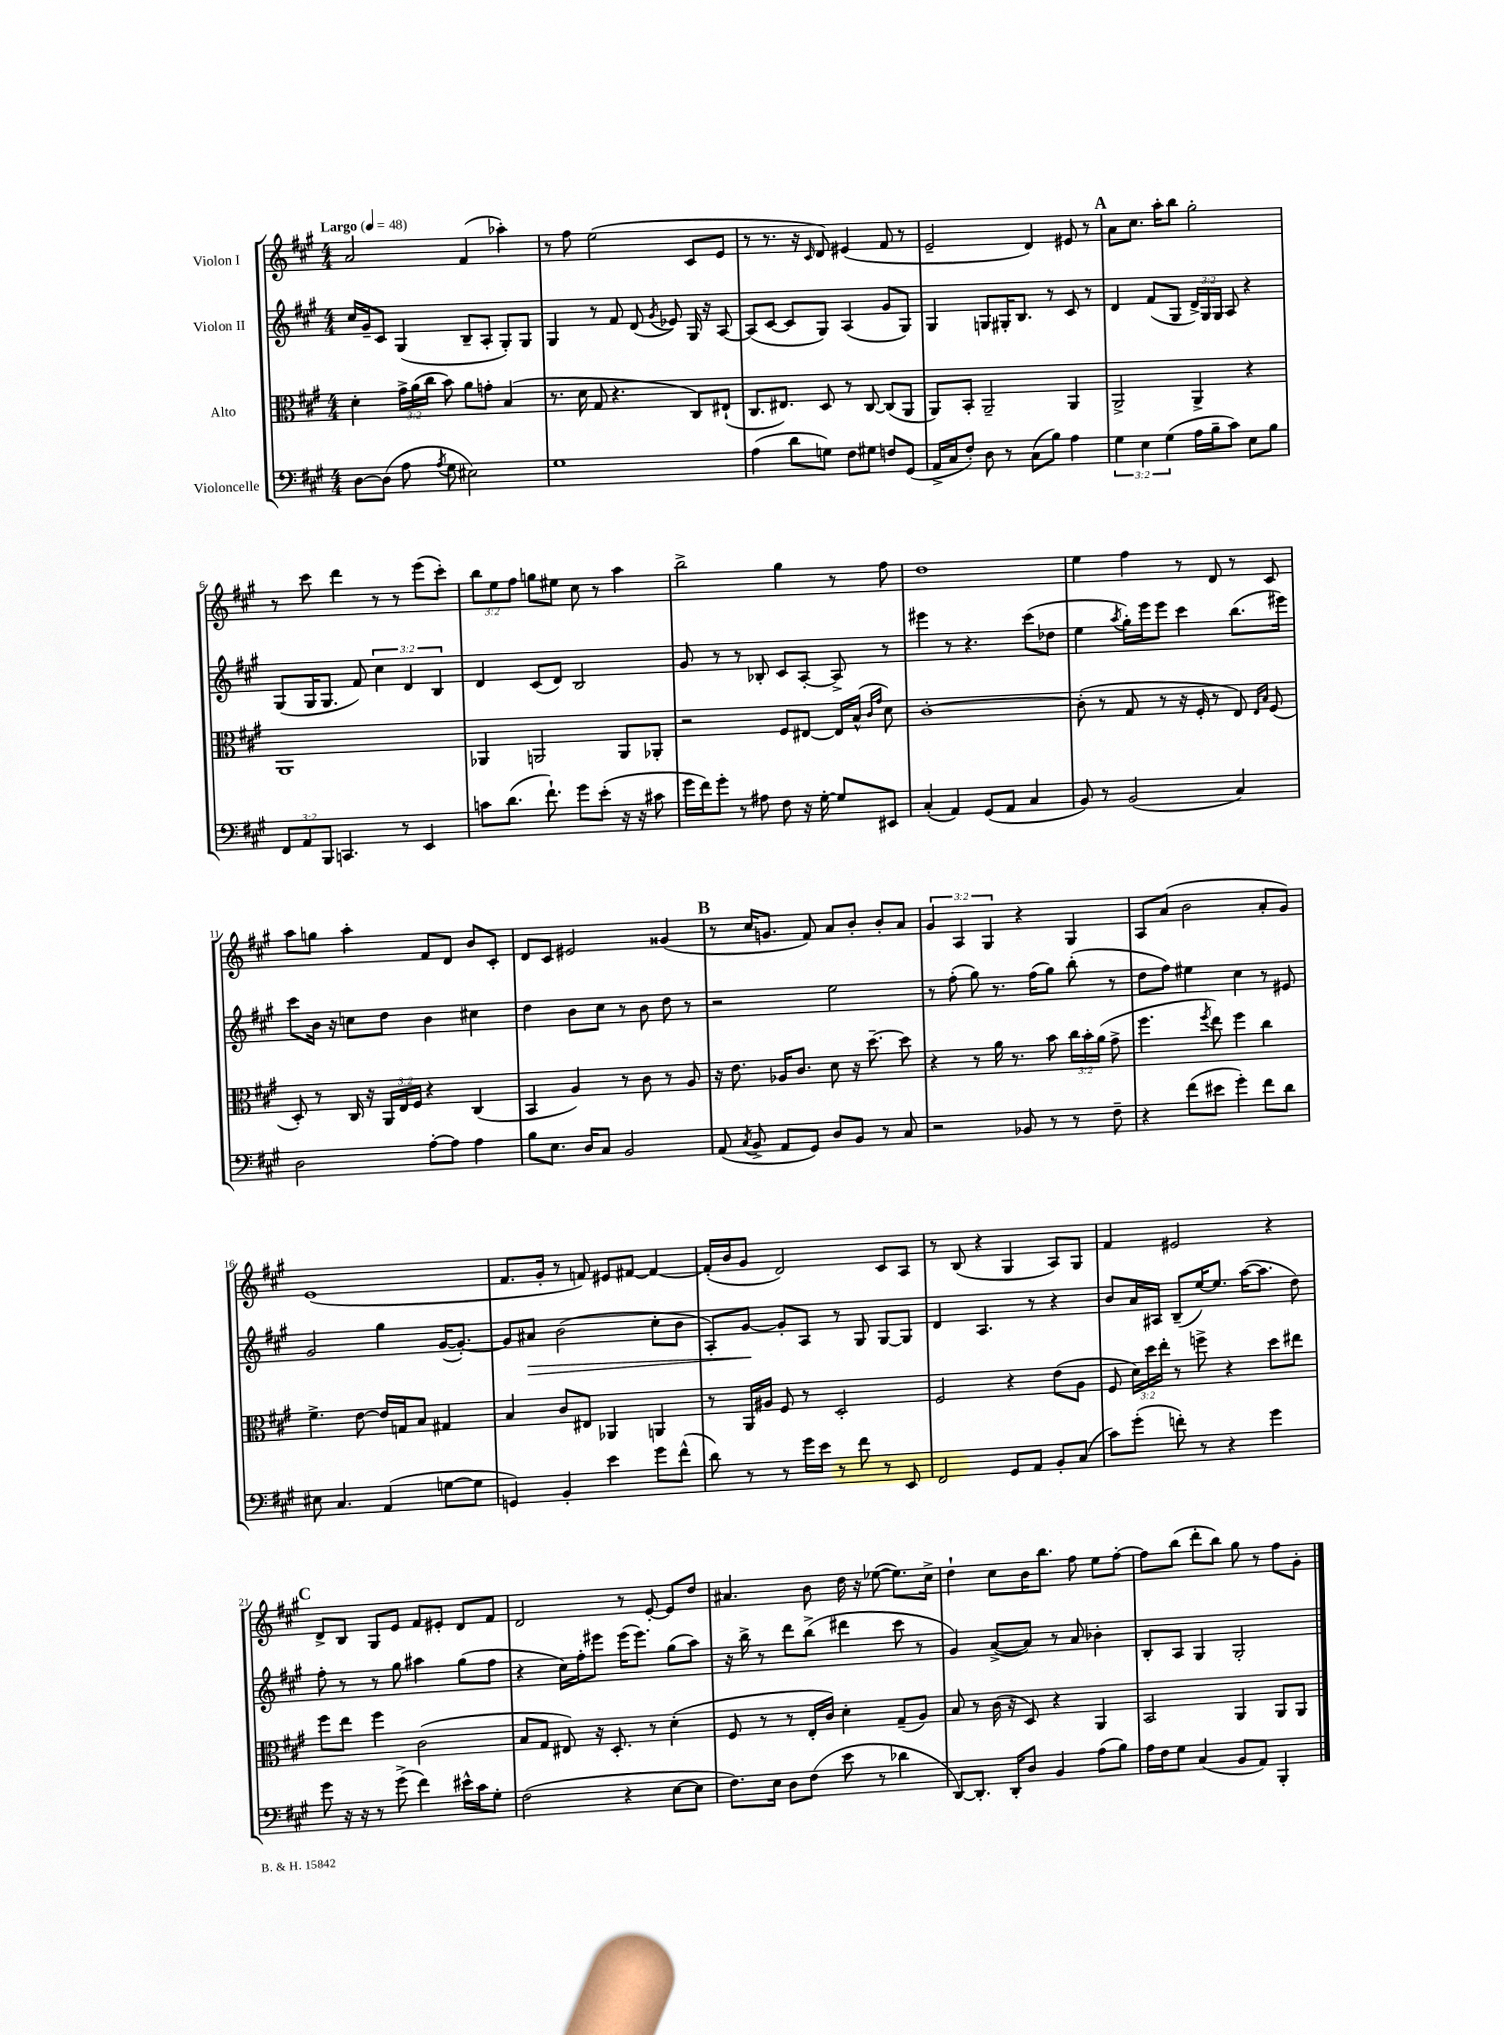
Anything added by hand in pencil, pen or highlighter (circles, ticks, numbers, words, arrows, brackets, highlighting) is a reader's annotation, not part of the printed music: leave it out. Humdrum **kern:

**kern	**kern	**kern	**dynam	**kern
*part4	*part3	*part2	*part2	*part1
*staff4	*staff3	*staff2	*staff2	*staff1
*I"Violoncelle	*I"Alto	*I"Violon II	*	*I"Violon I
*clefF4	*clefC3	*clefG2	*	*clefG2
*k[f#c#g#]	*k[f#c#g#]	*k[f#c#g#]	*	*k[f#c#g#]
*M4/4	*M4/4	*M4/4	*	*M4/4
*MM48	*MM48	*MM48	*	*MM48
=1	=1	=1	=1	=1
!	!	!	!	!LO:TX:a:B:t=Largo
[8D\L	4d'\	16cc#/LL	.	2a/
.	.	16g#~/J	.	.
(8D\J]	.	8c#/J	.	.
8A\	24g#^\LL	(4G#/	.	.
.	(24a\	.	.	.
.	24cc#\JJ	.	.	.
8qA/	.	.	.	.
8G#\	8b\)	.	.	.
2E#X\)	8a\L	8B~/L	.	(4f#/
.	8gn'\J	8A'/J	.	.
.	(4B/	8G#'/L)	.	4aa-X'\)
.	.	8G#/J	.	.
=2	=2	=2	=2	=2
1G#	8.r	4G#/	.	8r
.	.	.	.	8ff#\
.	16d\	.	.	.
.	8G#/	8r	.	(2ee\
.	4.r	8f#/	.	.
.	.	(8d/	.	.
.	.	8qg#/	.	.
.	.	8e-X/)	.	.
.	8C#/L)	16G#/	.	8c#/L
.	.	16r	.	.
.	(8E#X`/J	[8A/	.	8e/J
=3	=3	=3	=3	=3
(4A\	8.C#/L	(8A/L]	.	8r
.	.	[8c#/J	.	8.r
.	8.E#X/J)	.	.	.
8d\L	.	8c#/L]	.	.
.	.	.	.	16r
.	.	.	.	16qqc#/
8Gn\J)	8D/	8G#/J)	.	8d/)
8F#\L	8r	(4A/	.	(4e#X/
8G#X\J	[8C#/	.	.	.
8Fn/L	(8C#/L]	8g#/L	.	8f#/
(8GG#/J	8AA/J	8G#/J)	.	8r
=4	=4	=4	=4	=4
16AA^/LL	8AA/L)	4G#/	.	2e~/
16C#/J	.	.	.	.
8F#'/J)	8BB'/J	.	.	.
8D\	2AA~/	8Gn/L	.	.
8r	.	16G#X'/K	.	.
.	.	8.B/J	.	.
(8C#\L	.	.	.	4d/)
8B\J)	.	8r	.	.
4A\	4AA/	8c#/	.	8e#X/
.	.	8r	.	8r
!!LO:REH:place=s1:t=A
=5	=5	=5	=5	=5
6G#\	2AA^/	4d/	.	8a\L
.	.	.	.	8.cc#\J
6E\	.	.	.	.
.	.	(8f#/L	.	.
.	.	.	.	16aa'\KL
(6G#\	.	.	.	.
.	.	8G#/J	.	8bb\J
16A\LL	4AA^/	24d^/LL)	.	2gg#'\
.	.	24G#/	.	.
16B~\J	.	.	.	.
.	.	24G#/JJ	.	.
8c#\J)	.	8A/	.	.
8E\L	4r	4r	.	.
8B\J	.	.	.	.
!!LO:LB:g=z
=6	=6	=6	=6	=6
12FF#/L	1AA	(8G#/L	.	8r
12AA/	.	.	.	.
.	.	16G#/K	.	8ccc#\
12BBB/J	.	.	.	.
.	.	8.G#/J	.	.
4.CCn/	.	.	.	4ddd\
.	.	8f#/)	.	.
.	.	6cc#\	.	8r
8r	.	.	.	8r
.	.	6d/	.	.
4EE/	.	.	.	(8eee\L
.	.	6B/	.	.
.	.	.	.	8ccc#'\J)
=7	=7	=7	=7	=7
8cn\L	4AA-X/	4d/	.	12bb\L
.	.	.	.	12ee\
(8.d\J	.	.	.	.
.	.	.	.	12ff#\J
.	2AAn/	(8c#/L	.	8ggn\L
8.f#`\)	.	.	.	.
.	.	8d/J)	.	8ee#X\J
8g#\L	.	2B/	.	8cc#\
(8e'\J	.	.	.	8r
16r	8AA/L	.	.	4aa\
16r	.	.	.	.
8c#X\	8AA-X'/J	.	.	.
=8	=8	=8	=8	=8
16g#\LL	2r	8g#/	.	2bb^\
16f#\J)	.	.	.	.
8g#'\J	.	8r	.	.
8r	.	8r	.	.
8A#X\	.	8B-X'/	.	.
8F#\	8F#/L	8c#/L	.	4gg#\
16r	[8E#X/J	[8A'/J	.	.
[16G#'\	.	.	.	.
8G#/L]	16E#/LL]	8A^/]	.	8r
.	(16B^^/JJ	.	.	.
.	16qqc#/LL	.	.	.
.	16qqg#/JJ	.	.	.
8EE#X/J	8d\)	8r	.	8ff#\
=9	=9	=9	=9	=9
(4C#'/	[1c#'	4eee#X\	.	1dd
4AA/)	.	8r	.	.
.	.	4.r	.	.
(8GG#/L	.	.	.	.
8AA/J	.	.	.	.
4C#/	.	(8ccc#\L	.	.
.	.	8dd-X\J	.	.
=10	=10	=10	=10	=10
8BB/)	(8c#'\]	4ee\	.	4ee\
8r	8r	.	.	.
.	.	8qaa/	.	.
(2BB/	8G#/	16gg#'\LL)	.	4ff#\
.	.	16eee\J	.	.
.	8r	8eee\J	.	.
.	16r	4ccc#\	.	8r
.	16F#'/	.	.	.
.	8r	.	.	8d/
4C#/)	8E/)	(8.bb\L	.	8r
.	16qqE/LL	.	.	.
.	16qqB/JJ	.	.	.
.	(8F#/	.	.	8c#/
.	.	16eee#X\Jk)	.	.
!!LO:LB:g=z
=11	=11	=11	=11	=11
2D\	8D'/)	8ccc#\L	.	8aa\L
.	8r	16b\Jk	.	8ggn\J
.	.	16r	.	.
.	16C#/	8ccn\L	.	4aa'\
.	16r	.	.	.
.	24AA/LL	8dd\J	.	.
.	24E/	.	.	.
.	24F#/JJ	.	.	.
[8A'\L	4r	4b\	.	8f#/L
8A\J]	.	.	.	8d/J
4A\	(4C#/	4cc#X\	.	8b/L
.	.	.	.	8c#'/J
=12	=12	=12	=12	=12
8B\L	4BB/	4dd\	.	8d/L
8.E\J	.	.	.	8c#/J
.	4A/)	8b\L	.	2e#X/
16D/KL	.	.	.	.
8C#/J	.	8cc#\J	.	.
2BB/	8r	8r	.	.
.	8c#\	8b\	.	.
.	8r	8dd\	.	(4g##X/
.	8A/	8r	.	.
!!LO:REH:place=s1:t=B
=13	=13	=13	=13	=13
(8AA/	16r	2r	.	8r
.	8.e\	.	.	.
8qC#/	.	.	.	.
8BB^/	.	.	.	16cc#/KL
.	.	.	.	8.gn/J
8AA/L	16A-X/KL	.	.	.
.	8.c#/J	.	.	.
8GG#/J)	.	.	.	8f#/)
8D/L	8d\	2ee\	.	8a/L
8BB/J	16r	.	.	8b'/J
.	[8.dd~\	.	.	.
8r	.	.	.	8b'/L
8C#/	8dd\]	.	.	8a/J
=14	=14	=14	=14	=14
2r	4r	8r	.	6g#/
.	.	(8ff#'\	.	.
.	.	.	.	6A/
.	8r	8gg#\)	.	.
.	.	.	.	6G#/
.	16a\	8.r	.	.
.	8.r	.	.	.
8BB-X/	.	.	.	4r
.	.	(16ff#\KL	.	.
8r	8b\	8gg#\J)	.	.
8r	24cc#\LL	(8bb'\	.	4G#/
.	24b'\	.	.	.
.	(24a\JJ	.	.	.
8F#~\	8g#^\	8r	.	.
=15	=15	=15	=15	=15
4r	4.ff#\	8dd\L	.	8A/L
.	.	8ff#\J)	.	(8a/J
(8f#\L	.	4ee#X\	.	2b\
.	8qff#/	.	.	.
8e#X\J	8ee\)	.	.	.
4g#'\)	4ff#\	4cc#\	.	.
8f#\L	4cc#\	8r	.	8a'/L
8d\J	.	8e#X/	.	8g#/J)
!!LO:LB:g=z
=16	=16	=16	=16	=16
8E#X\	4.f#^\	2g#/	.	(1e
4.C#/	.	.	.	.
.	[8e\	.	.	.
(4AA/	16e/LL]	4gg#\	.	.
.	16Gn/J	.	.	.
.	8B/J	.	.	.
[8Gn\L	4G#X/	([16g#/KL	.	.
.	.	8.g#'/J_)	.	.
8G\J]	.	.	.	.
=17	=17	=17	=17	=17
4GGn/)	4B/	8g#/L]	.	8.f#/L
!	!	!	!LO:HP:b	!
.	.	8a#X/J	>	.
.	.	.	.	16g#'/Jk
4BB'/	8c#/L	(2b\	.	8r
.	8E#X/J	.	.	8fn/)
4e\	4AA-X/	.	.	8e#X/L
.	.	.	.	[8f#X/J
8g#\L	4AAn/	8cc#'\L	.	4f#/_
(8f#^^\J	.	8b\J	.	.
=18	=18	=18	=18	=18
8d\)	8r	8A'/L)	.	(16f#'/LL]
.	.	.	.	16b/J
8r	16AA/LL	[8g#/J	.	8g#/J
.	16A#X/JJ	.	.	.
8r	8F#/	8g#'/L]	]	2d/)
16g#\LL	8r	8A/J	.	.
16e\JJ	.	.	.	.
8r	2D'/	8r	.	.
8f#\	.	8G#/	.	.
8r	.	[8G#/L	.	8c#/L
8EE/	.	8G#/J]	.	8A/J
=19	=19	=19	=19	=19
2FF#/	2F#/	4d/	.	8r
.	.	.	.	(8B/
.	.	4.A/	.	4r
8GG#/L	4r	.	.	4G#/
8AA/J	.	8r	.	.
8BB'/L	(8e\L	4r	.	8A/L)
(8C#/J	8A\J	.	.	8G#/J
=20	=20	=20	=20	=20
8c#\L)	8F#/	8b/L	.	4f#/
(8g#'\J	24d\LL)	16a/L	.	.
.	24dd\	.	.	.
.	.	16A#X/JJ	.	.
.	24ee'\JJ	.	.	.
8fn'\)	8r	(8B~/L	.	2e#X/
8r	8ffn^\	[16ee/K)	.	.
.	.	8.ee/J]	.	.
4r	4r	.	.	.
.	.	([16aa\KL	.	.
.	.	8.aa\J]	.	.
4g#\	8dd\L	.	.	4r
.	8ee#X\J	8dd\)	.	.
!!LO:LB:g=z
!!LO:REH:place=s1:t=C
=21	=21	=21	=21	=21
8g#\	8ff#\L	8ff#'\	.	8d^/L
16r	8ee\J	8r	.	8B/J
16r	.	.	.	.
8r	4ff#\	8r	.	8G#/L
(8g#^\	.	8gg#\	.	8e/J
4f#\)	(2c#\	4aa#X\	.	8f#/L
.	.	.	.	8e#X'/J
16e#X^^\LL	.	(8gg#\L	.	8d/L
16c#\J	.	.	.	.
8G#'\J	.	8ff#\J	.	8f#/J
=22	=22	=22	=22	=22
(2F#\	8B/L	4r	.	2d/
.	8G#/J	.	.	.
.	8E#X/)	16cc#\LL)	.	.
.	.	16ff#'\J	.	.
.	16r	8eee#X\J	.	.
.	8.D'/	.	.	.
4r	.	(16eee#\KL	.	8r
.	.	8.eee#\J)	.	.
.	8r	.	.	[8e'/
[8E\L	(4d'\	(8gg#\L	.	8e/L]
8E\J]	.	8aa\J)	.	8dd/J
=23	=23	=23	=23	=23
8.F#\L)	8F#/	16r	.	4.a#X/
.	.	16bb^\	.	.
.	8r	8r	.	.
16E\Jk	.	.	.	.
8D\L	8r	8ddd\L	.	.
(8F#\J	16E'/LL	(8bb^\J	.	8b\
.	16c#/JJ)	.	.	.
8e\	4d'\	4ddd#X\	.	16dd\
.	.	.	.	16r
8r	.	.	.	([8ee-X\
4d-X\	(8G#~/L	8ccc#\	.	8.ee-\L])
.	8A/J)	8r	.	.
.	.	.	.	16cc#^\Jk
=24	=24	=24	=24	=24
[8DD/L)	8B/	4g#/)	.	4dd`\
8.DD'/J]	8r	.	.	.
.	(16c#\	([8a^/L	.	8cc#\L
16DD'/KL	16r	.	.	.
8D/J	8D/)	8a/J])	.	16b\K
.	.	.	.	8.bb\J
4BB/	4r	8r	.	.
.	.	8a/	.	8ff#\
(8A\L	4AA/	4b-X'\	.	8ee\L
8B\J)	.	.	.	[8ff#'\J
=25	=25	=25	=25	=25
16A\LL	2BB/	8B'/L	.	8ff#\L]
16F#\J	.	.	.	.
8G#\J	.	8A/J	.	(8bb\J
(4C#/	.	4G#/	.	8ddd'\L
.	.	.	.	8bb\J)
8BB/L	4AA/	2G#'/	.	8gg#\
8AA/J)	.	.	.	8r
4BBB'/	8AA/L	.	.	8ff#\L
.	8AA/J	.	.	8g#'\J
==	==	==	==	==
*-	*-	*-	*-	*-
